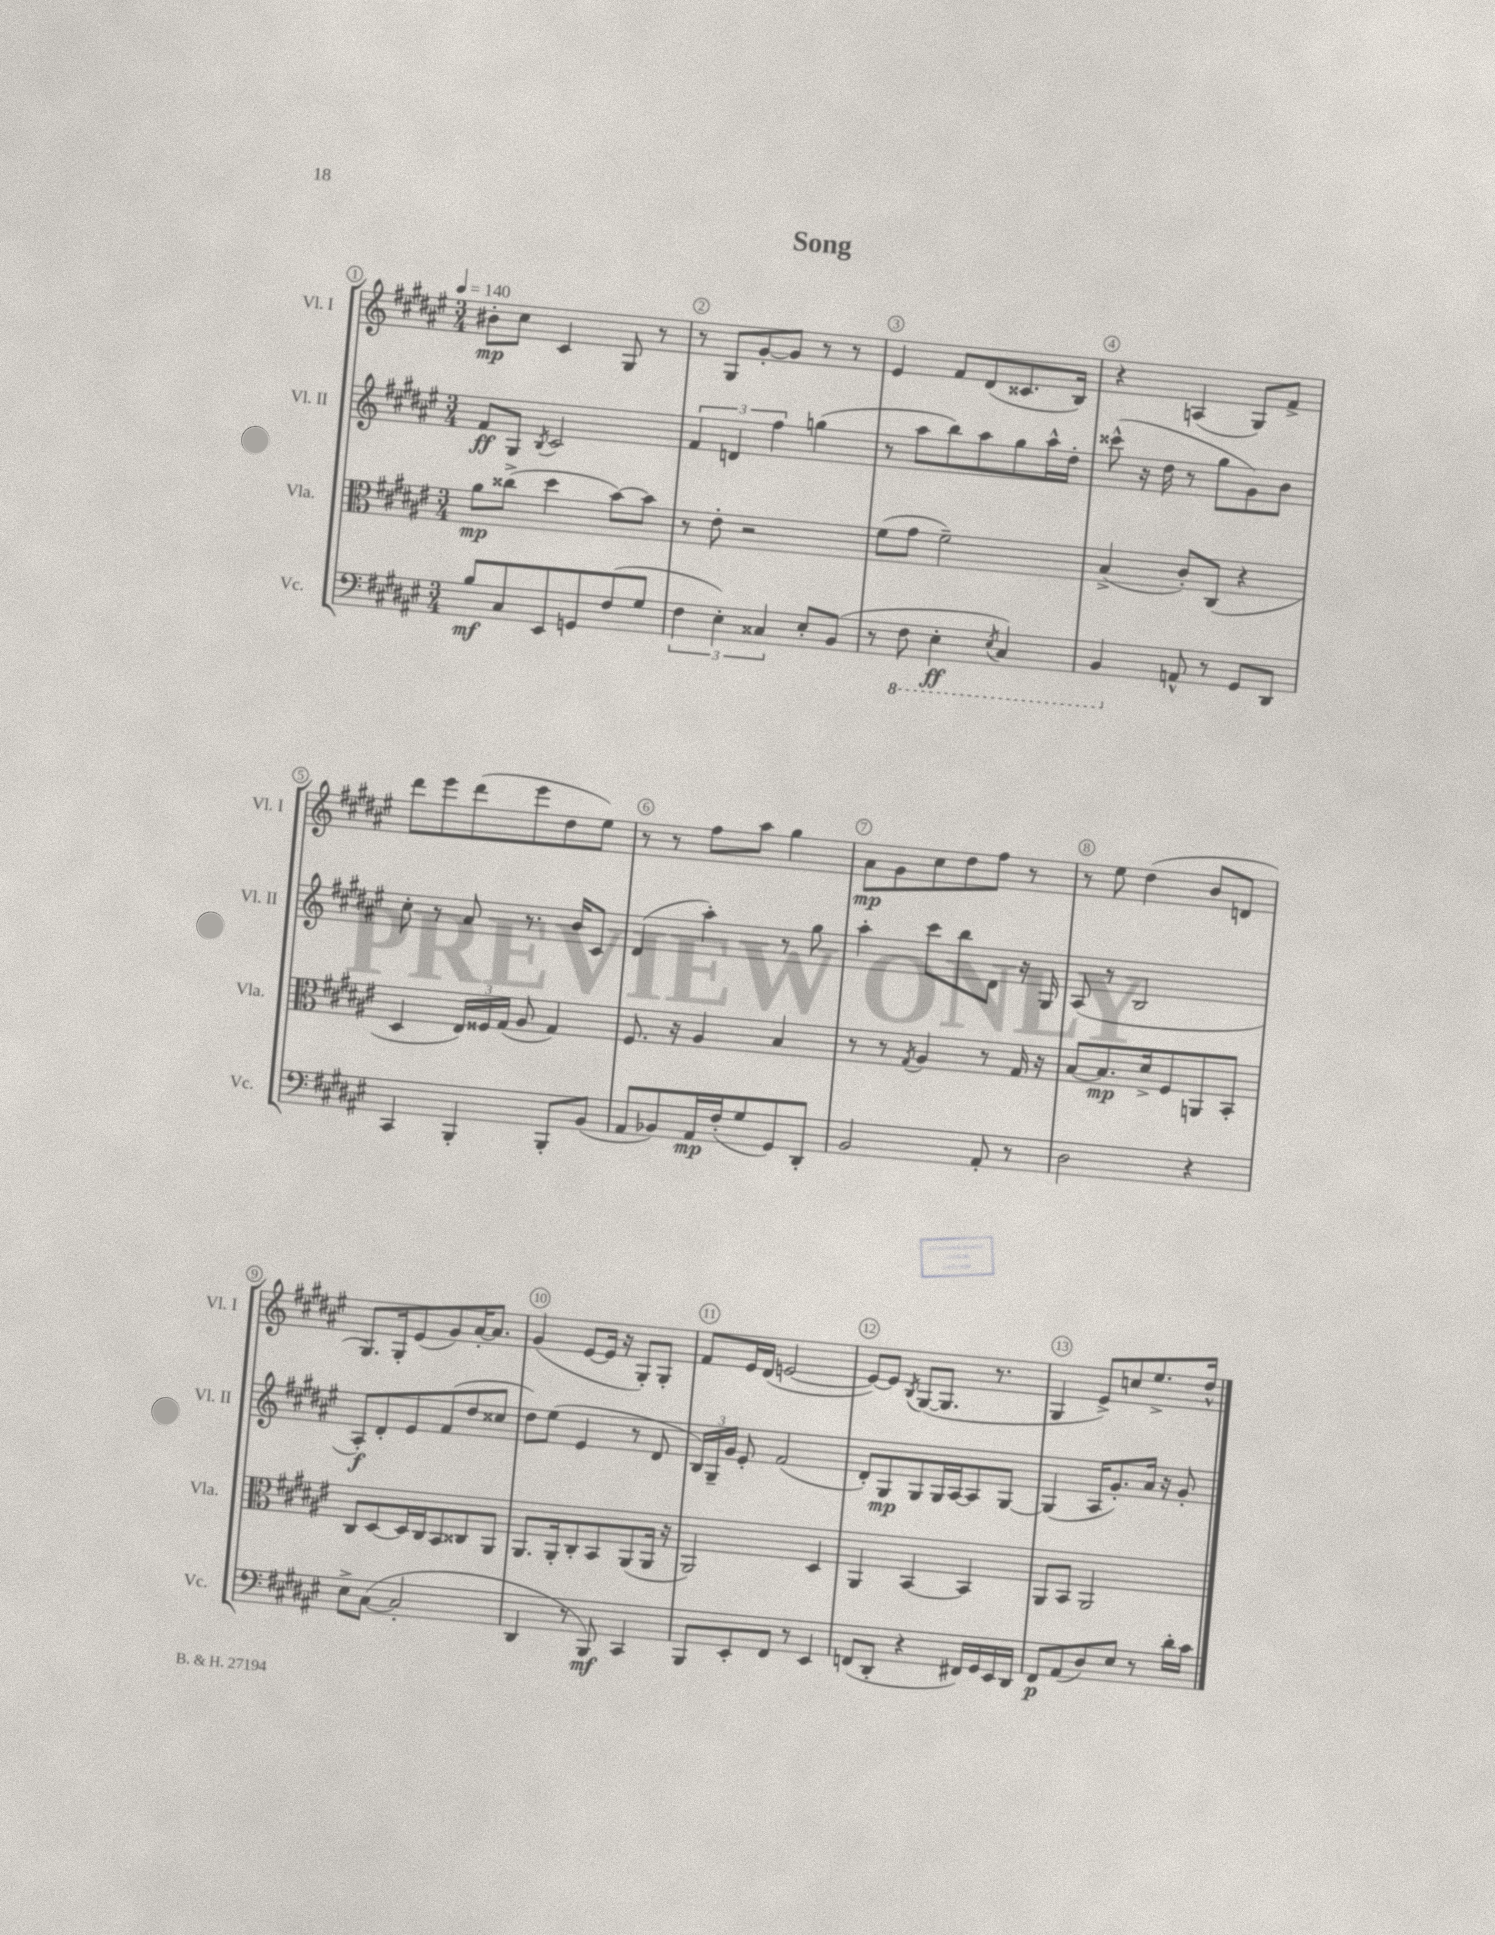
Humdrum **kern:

**kern	**kern	**kern	**kern
*staff4	*staff3	*staff2	*staff1
*clefF4	*clefC3	*clefG2	*clefG2
*k[f#c#g#d#a#e#]	*k[f#c#g#d#a#e#]	*k[f#c#g#d#a#e#]	*k[f#c#g#d#a#e#]
*M3/4	*M3/4	*M3/4	*M3/4
*MM140	*MM140	*MM140	*MM140
8B/L	8a#\L	8f#/L	8b#'\L
8C#/	(8cc##^\J	8G#/J	8cc#\J
.	.	8qB/	.
8EE#/	4dd#\	2c#/	4c#/
8GG/	.	.	.
(8F#/	[8b\L)	.	8G#/
8G#/J	8b\]J	.	8r
=	=	=	=
6F#\	8r	6f#/	8r
.	8e#'\	.	8G#/L
6E#'\)	.	6d/	.
.	2r	.	[8g#'/
6C##/	.	6ff#\	.
.	.	.	8g#/]J
8E#'/L	.	(4gg\	8r
(8BB/J	.	.	8r
=	=	=	=
8r	(8f#\L	8r	4e#/
8FF#\	8g#\J	8aa#\L	.
4EE#'\	2f#~\)	8bb\)	8f#/L
.	.	8aa#\	(8d#/
8qEE#/	.	.	.
4CC#/)	.	8gg#\	8.c##/
.	.	16aa#^^\L	.
.	.	16dd#'\JJ	16B/Jk)
=	=	=	=
4BBB/	(4B^/	(8ccc##^^\	4r
.	.	16r	.
.	.	16dd#\	.
8AA^^/	8c#'/L)	8r	(4A/
8r	(8C#/J	8gg#\L	.
8GG#/L	4r	8g#\)	8G#/L)
8DD#/J	.	8b\J	8f#^/J
=	=	=	=
4CC#/	4D#/	8cc#'\	8ddd#\L
.	.	8r	8eee#\
4BBB'/	24E#/LL)	8a#/	(8ddd#\
.	24F##/	.	.
.	(24G#/JJ	.	.
.	8A#/	8.r	8eee#\
8BBB'/L	4G#/)	.	8dd#\
.	.	16b/LK	.
(8BB/J	.	8c#/J	8ee#\J)
=	=	=	=
8AA#/L	8.F#/	(4d#/	8r
8BB-/)	.	.	8r
.	16r	.	.
16AA#/L	4A#/	4aa#'\)	8ff#\L
(16F#'/J	.	.	.
8G#/	.	.	8aa#\J
8GG#/)	4B/	8r	4gg#\
8DD#'/J	.	8gg#\	.
=	=	=	=
2BB/	8r	4aa#'\	8a#\L
.	8r	.	8g#\
.	8qG#/	.	.
.	4A#/	8ccc#\L	8cc#\
.	.	8bb\	8dd#\
8AA#'/	8r	8d#\J	8ff#\J
8r	16G#/	16r	8r
.	16r	16G#/	.
=	=	=	=
2D#\	[8B/L	(8A#/	8r
.	8.B/]	8r	8ee#\
.	.	2B/	(4dd#\
.	16d#^/k	.	.
.	8F#/	.	.
4r	8AA/	.	8b/L
.	8BB'/J	.	8d/J
=	=	=	=
8E#^\L	8C#/L	8A#'/L)	8.G#/L)
([8C#\J	[8D#/	8d#'/	.
.	.	.	16G#'/k
2C#'/]	16D#/]L	8e#/	(8e#/
.	16C#/J	.	.
.	8BB/	(8f#/	8g#/)
.	8C##/	8dd#/	[16a#'/K
.	.	.	8.a#/]J
.	8AA#/J	8cc##/J	.
=	=	=	=
4DD#/	8.AA#/L	8dd#\L)	(4g#/
.	.	(8ee#\J	.
.	16AA#'/k	.	.
8r	8C#'/	4e#/	[8e#/L
8BBB/)	8BB/	.	16e#/]Jk
.	.	.	16r
4CC#/	(8AA#/	8r	8G#'/L)
.	16AA#/Jk	8d#/	8G#'/J
.	16r	.	.
=	=	=	=
8BBB/L	2AA#/)	24B/LL)	8f#/L
.	.	24G#~/	.
.	.	24g#/JJ	.
8EE#'/	.	8e#'/	16e#/L
.	.	.	(16d#/JJ
8FF#/J	.	(2f#/	[2e/
8r	.	.	.
4EE#/	4D#/	.	.
=	=	=	=
(8FF/L	4AA#/	8d#'/L)	8e/_L)
8DD#'/J	.	8G#/	8e/]J
.	.	.	8qB/
4r	[4BB/	8G#/	([8G#/L
.	.	16G#/L	8.G#/]J
.	.	[16A#/J	.
16FF#/LL)	4BB/]	8A#/]	.
16GG#/	.	.	8.r
16EE#/	.	[8G#/J	.
16DD#/JJ	.	.	.
=	=	=	=
8FF#/L	8AA#/L	(4G#/]	4G#/
(8AA#/	8BB/J	.	.
8D#/)	2AA#/	16A#/LK	8e#^/L)
.	.	8.g#'/)	.
8E#/J	.	.	8cc/
8r	.	16a#/Jk	8.ee#^/
.	.	16r	.
16d#'\LL	.	8g#'/	.
16c#\JJ	.	.	16dd#^^/Jk
==	==	==	==
*-	*-	*-	*-
